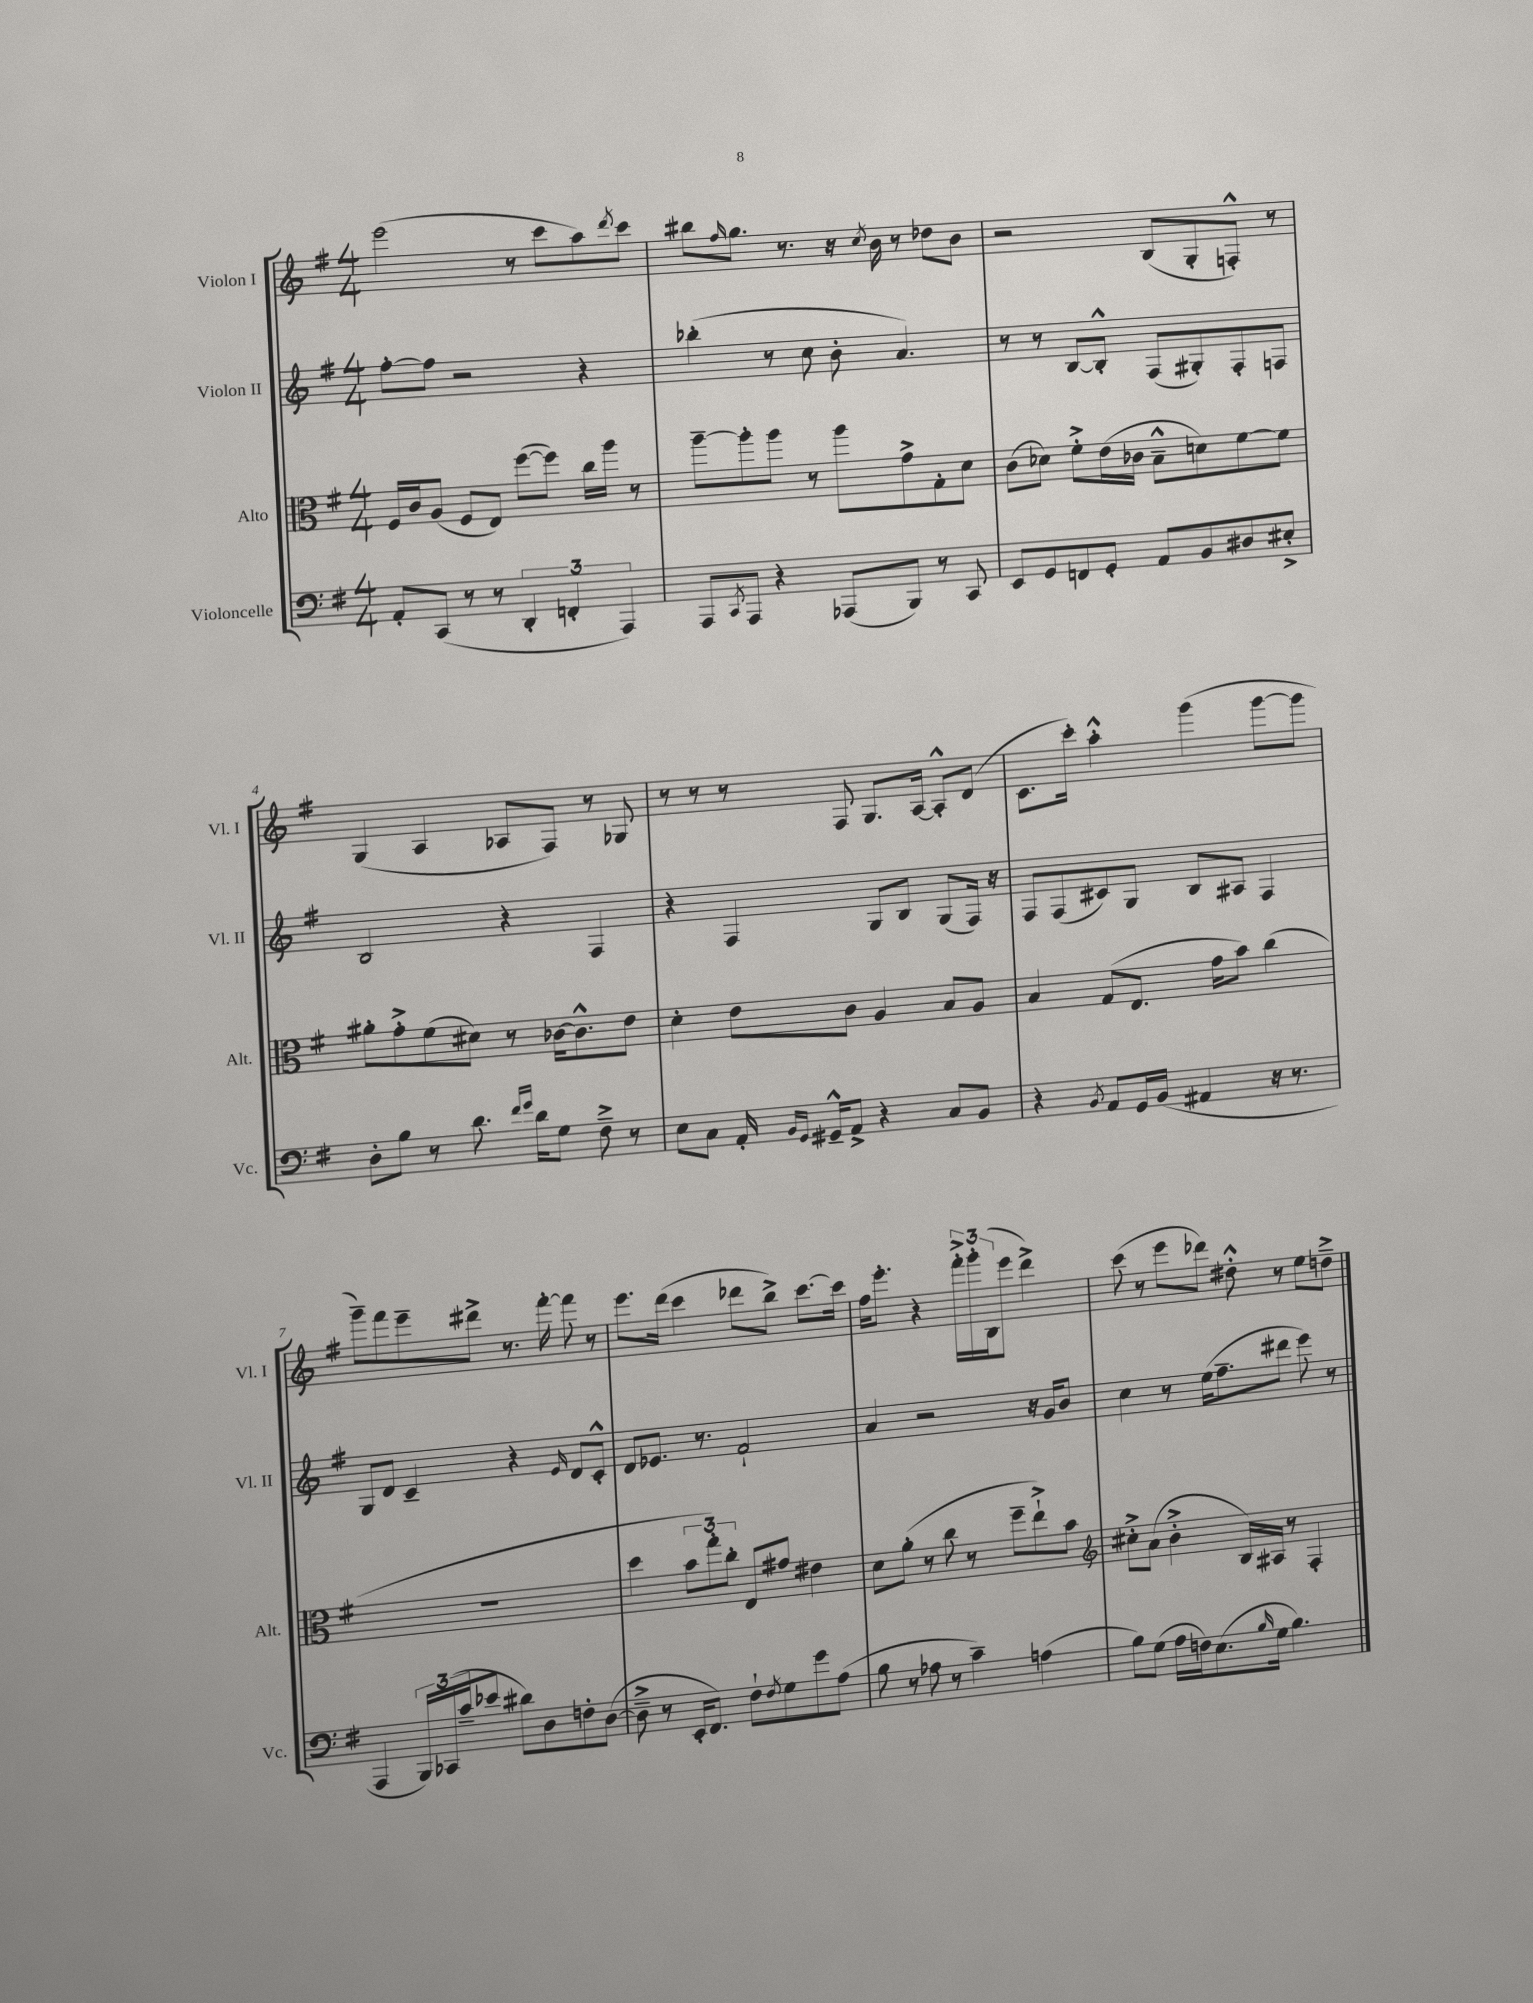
<<
\new StaffGroup <<
\new Staff = "s0" \with { instrumentName = "Violon I" shortInstrumentName = "Vl. I" } {
    \clef treble \key g \major \numericTimeSignature \time 4/4
    e'''2( r8 c'''8 a''8) \acciaccatura { d'''8 } c'''8 |
    bis''8 \grace { fis''16 } g''8. r8. r16 \acciaccatura { c''8 } b'16 r8 des''8 b'8 |
    r2 b8( g8-. f8-.-^) r8 |
    g4( a4 aes8 fis8) r8 ges8 |
    r8 r8 r8 fis8 g8. a16~ a8-.-^ d'8( |
    c'8. c'''16-.) a''4-.-^ g'''4( g'''8~ g'''8 |
    g'''8--) fis'''8 e'''8-- dis'''8-> r8. fis'''16~-. fis'''8 r8 |
    e'''8. d'''16( c'''4 des'''8 b''8->) c'''8.~ c'''16 |
    fis''16 e'''8.-. r4 \tuplet 3/2 { fis'''16-.-> g'''16-. b16( } e'''8 d'''4->) |
    c'''8( r8 e'''8 des'''8) dis''8-.-^ r8 e''8 d''8---> \bar "|." |
}
\new Staff = "s1" \with { instrumentName = "Violon II" shortInstrumentName = "Vl. II" } {
    \clef treble \key g \major \numericTimeSignature \time 4/4
    fis''8~-. fis''8 r2 r4 |
    bes''4-.( r8 c''8 b'8-. a'4.) |
    r8 r8 b8~ b8-.-^ fis8( gis8-.) fis8-. f8 |
    b2 r4 fis4 |
    r4 fis4 g8 b8 g8( fis16) r16 |
    fis8 fis8( cis'8) g8 b8 ais8 fis4 |
    g8 d'8 c'4-- r4 \grace { e'16 } d'8 c'8-.-^ |
    d'8 ees'8. r8. fis'2-! |
    a'4 r2 r16 g'16 b'8 |
    c''4 r8 e''16( fis''8.-- dis'''8 e'''8) r8 \bar "|." |
}
\new Staff = "s2" \with { instrumentName = "Alto" shortInstrumentName = "Alt." } {
    \clef alto \key g \major \numericTimeSignature \time 4/4
    fis16 c'16 a8( fis8 e8) fis''8~( fis''8) c''16 a''16 r8 |
    a''8~-- a''8-. a''8 r8 a''8 g'8-> g8-. d'8 |
    c'8( des'8) fis'8-.-> e'16( ces'16 b8---^ d'8) fis'8~ fis'8 |
    ais'8-. g'8-.-> fis'8( dis'8) r8 ces'16~ ces'8.-^ e'8 |
    d'4-. e'8 c'8 a4 b8 a8 |
    b4 g8( e8. g'16 b'8) c''4( |
    R1 |
    d''4 \tuplet 3/2 { b'8 g''8-.) c''8-. } e8 gis'8 eis'4 |
    d'8 a'8-.( r8 c''8 r8 fis''8-- e''8-!->) b'8 |
    \clef treble cis''8-.-> a'8( b'4-.-> b16) ais16 r8 fis4-. \bar "|." |
}
\new Staff = "s3" \with { instrumentName = "Violoncelle" shortInstrumentName = "Vc." } {
    \clef bass \key g \major \numericTimeSignature \time 4/4
    a,8-. c,8( r8 r8 \tuplet 3/2 { d,4-. f,4-. a,,4) } |
    a,,8 \acciaccatura { c,8 } a,,8 r4 aes,,8( b,,8) r8 c,8 |
    e,8 g,8 f,8 g,8-. a,8 b,8 dis8 eis8-.-> |
    d8-. b8 r8 d'8. \grace { fis'16 g'16 } d'16 g8 fis8---> r8 |
    e8 c8 a,16-. \grace { b,16 g,16 } gis,16---^ a,8-> r4 c8 b,8 |
    r4 \acciaccatura { b,8 } a,8 g,16 b,16( ais,4 r16 r8. |
    a,,4 \tuplet 3/2 { b,,16) ces,16( c'16-- } ees'8 dis'8) d8 f8-. d8~( |
    d8---> r8 e,16-. fis,8.) fis8-! \acciaccatura { fis8 } g8 g'8 a8( |
    b8 r8 aes8 r8 c'4--) a4( |
    b8) g8( a16 f16) e8.( \grace { b16 } g16 b4.) \bar "|." |
}
>>
>>
